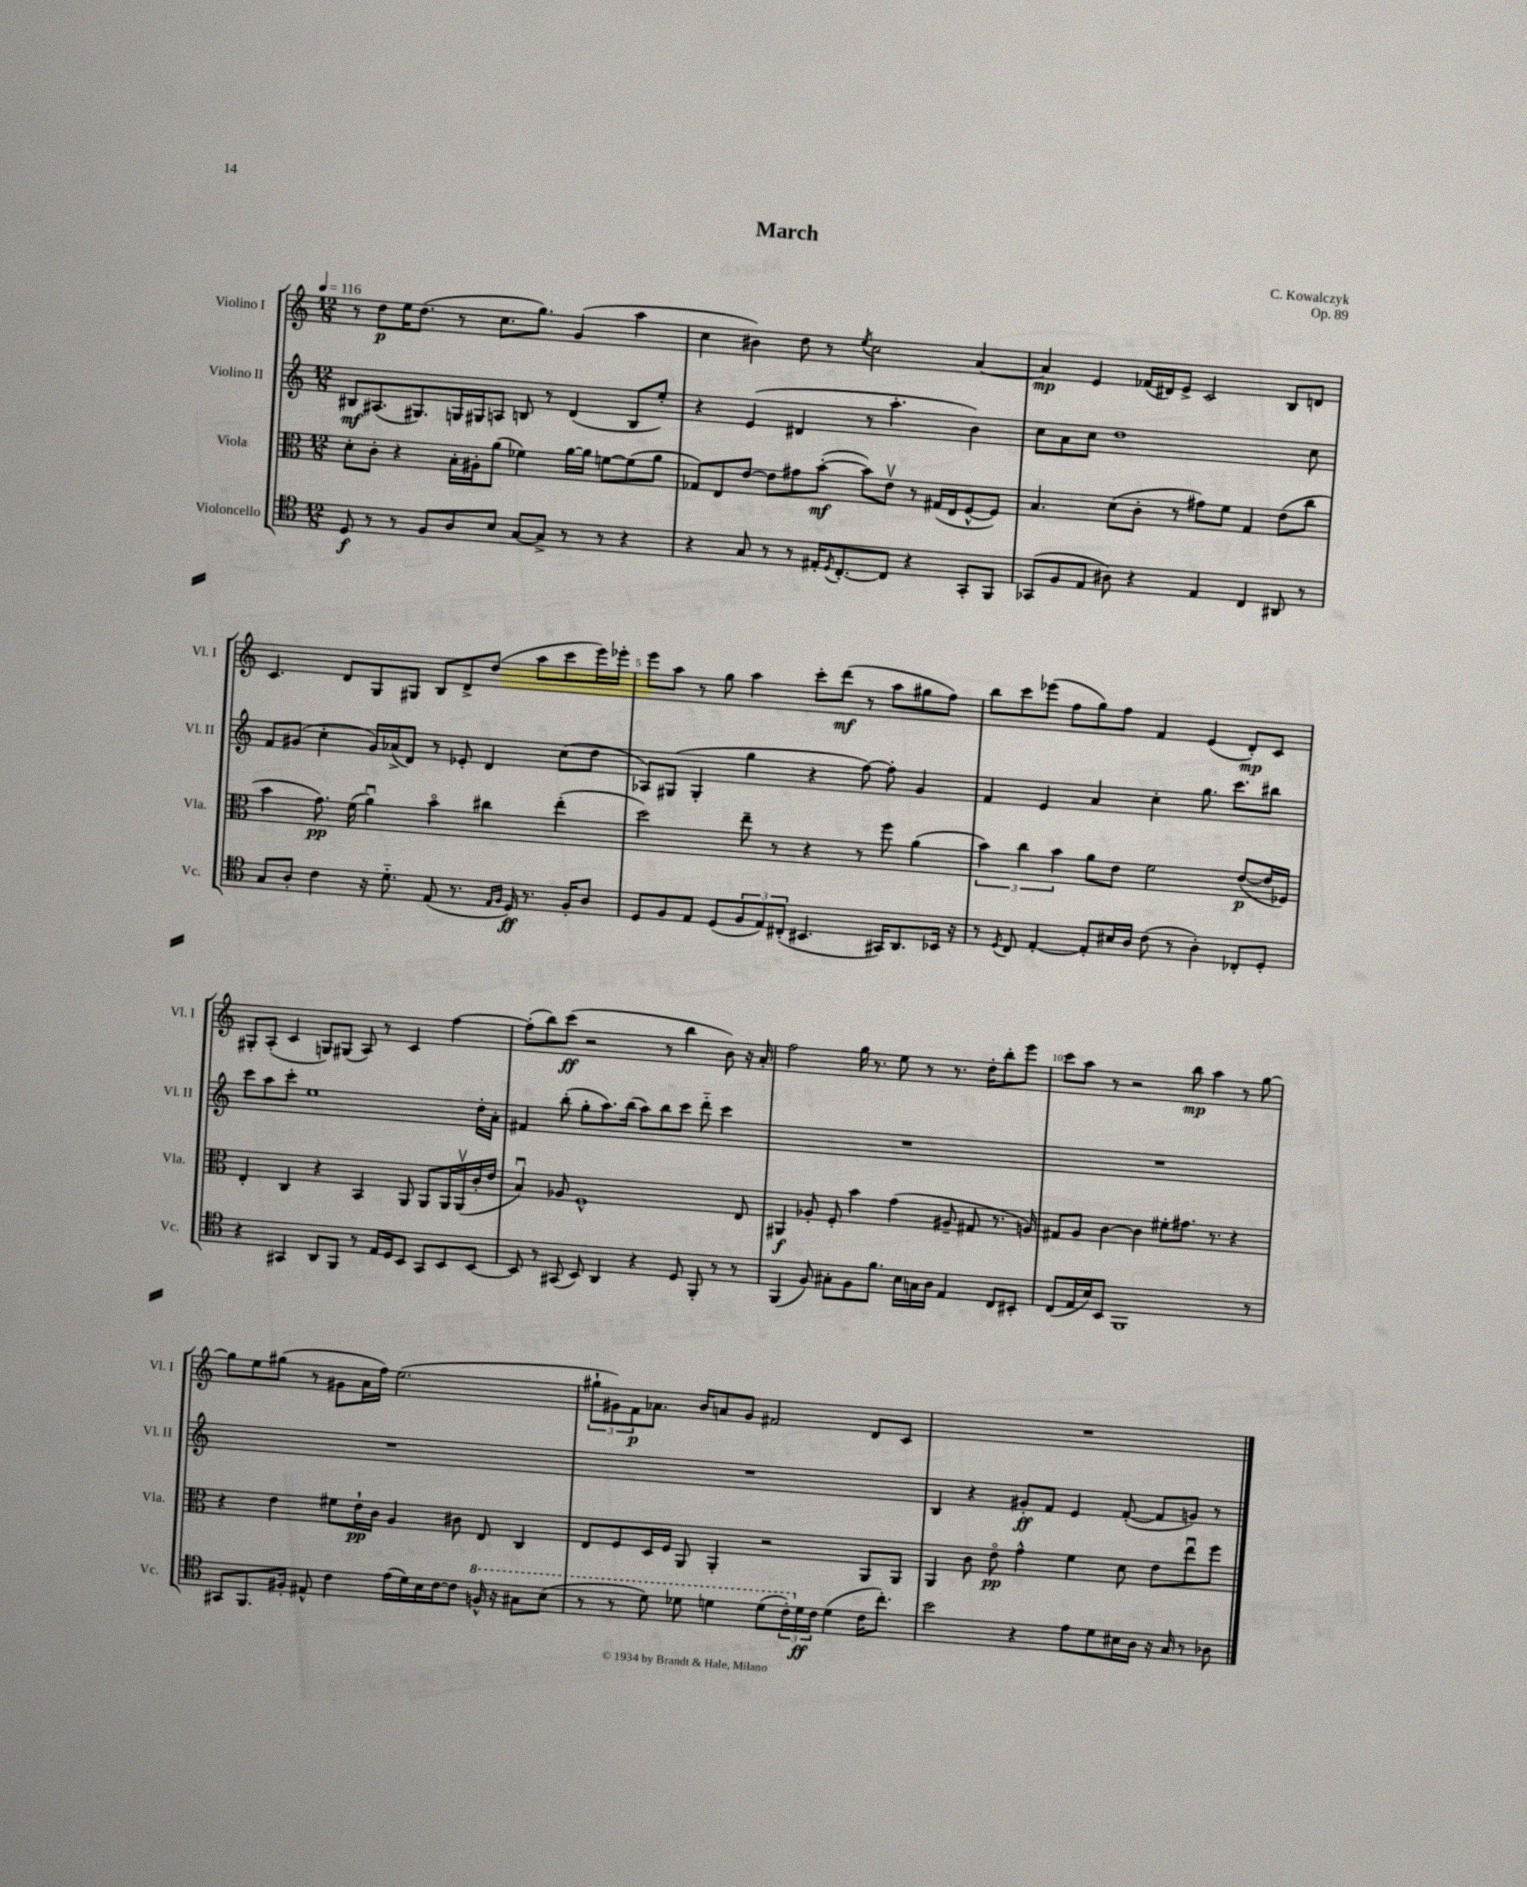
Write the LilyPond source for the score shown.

\header { title = "March" composer = "C. Kowalczyk" opus = "Op. 89" }
<<
\new StaffGroup <<
\new Staff = "s0" \with { instrumentName = "Violino I" shortInstrumentName = "Vl. I" } {
    \clef treble \key c \major \numericTimeSignature \time 12/8 \tempo 4 = 116
    r8 d''8\p e''16 d''8.( r8 c''8. g''8.) g'4( a''4 |
    c''4 bis'4) d''8 r8 \acciaccatura { e''8 } c''2 a'4~ |
    a'4\mp e'4 fes'16( dis'16) e'8-> c'2 b8 d'8 |
    c'4. d'8 g8 gis8 b8 d'8-> d''8( a''8 c'''8 e'''16) ees'''16-. |
    e'''8 a''8 r8 g''8 a''4 c'''8-. d'''8\mf( r8 a''8 gis''8 f''8) |
    b''8 c'''8 ees'''8( f''8 g''8) f''8 f'4 e'4( d'8-.\mp) c'8 |
    gis8-. a8-.( c'4 g8) gis8( a8) r8 c'4 f''4~ |
    f''8-.( b''8) c'''8\ff( r2 r8 b''4 b'8) r16 a'16-. |
    f''2 g''16 r8. e''8 r8 r8. d''16-. b''8-. e'''8 |
    c'''8 a''8 r8 r2 b''8\mp a''4 r8 g''8~ |
    g''8 e''8 gis''8( r8 gis'8 a'16 f''16) e''2.( |
    \tuplet 3/2 { gis''8-! gis'8) f'8\p } aes'8. b'16 a'8 gis'8 fis'2 d'8 c'8 |
    R1. \bar "|." |
}
\new Staff = "s1" \with { instrumentName = "Violino II" shortInstrumentName = "Vl. II" } {
    \clef treble \key c \major \numericTimeSignature \time 12/8
    bis8\mf ais8.( gis8.) g16 gis16 a8 b8 r8 d'4( b8 e''8-.) |
    r4 e'4( dis'4 r8 a''4.-. b'4) |
    c''8 a'8 c''8 d''1 c''8 |
    f'8 gis'8( c''4-. gis'16) aes'16->( d'8) r8 ees'8-. d'4 c''8( d''8 |
    aes8) gis8( gis4-. g''4 r4 f''8~) f''8-. g'4 |
    f'4 e'4 a'4 c''4-. g''8. c'''8. bis''8 |
    c'''8 a''8 c'''8-. e''1 d''16-. a'16-. |
    fis'4 b''8-.( g''8-. a''8.) b''16( a''8) b''8 c'''8 d'''8-_ c'''4 |
    R1. |
    R1. |
    R1. |
    R1. |
    b4 r4 gis'8-.\ff f'8 e'4 f'8~-.( f'8 g'8) r8 \bar "|." |
}
\new Staff = "s2" \with { instrumentName = "Viola" shortInstrumentName = "Vla." } {
    \clef alto \key c \major \numericTimeSignature \time 12/8
    d'8-. c'8-. r4 b16-. ais16-. a'8( fes'4) a'16~ a'16 f'8~ f'8( a'8 |
    ges8) e8 e'8~ e'8 gis'8 b'8~-.\mf( b'8) e'8\upbow r8 gis16( e16 f8~-^ f8) |
    b4. d'8( c'8-. r8 gis'8) f'8 g4 e'8( c''8 |
    b'4 g'8.\pp) f'16( a'4\downbow) b'4\flageolet cis''4 e''4-.( |
    d''2) e''8-- r8 r4 r8 f''8 a'4( |
    \tuplet 3/2 { b'4) c''4 b'4 } a'8 e'8 f'2 e'8~\p( e'16 fes16) |
    e4-. c4 r4 b,4 a,8 a,8 a,16 a,16\upbow( c'16-. e'16 |
    b4\downbow) aes8 f1-^ e8 |
    ais,4\f aes8-. f8-. b'4 g'4( ais8-- gis8 r8. a16) |
    gis8 a8 c'4~ c'4 fis'8-. gis'8. r8. r4 |
    r4 e'4 fis'8 e'16-!\pp c'16 a4 cis'8 e8 c4 |
    e8 f8 d16 f16 a,8 a,4-. r2 a,8 a,8 |
    a,4 c'8 e'8\flageolet\pp g'4-^ f'4 d'8 e'8 e''8\downbow f''8 \bar "|." |
}
\new Staff = "s3" \with { instrumentName = "Violoncello" shortInstrumentName = "Vc." } {
    \clef tenor \key c \major \numericTimeSignature \time 12/8
    d8\f r8 r8 f8 a8 b8 g8~ g8-> r8 r8 r4 |
    r4 g8 r8 r8 eis16-. \acciaccatura { d8 } c8.~-. c8 r4 g,8-. f,8 |
    ges,8( f8 e8 ais8) r4 e4 c4 ais,8 r8 |
    g8 a8-. c'4 r16 d'8.-_ e8( r8. \grace { e16 f16 } d16\ff) r8. f16-. a8 |
    d8 f8 e8 d8( \tuplet 3/2 { f8 e8) cis8-.( } bis,4. gis,16) a,8. bes,16 r16 |
    r8 \acciaccatura { d8 } c8 e4~-. e8-. bis16 a16 c'8( r8 a4-.) ces8-. d8-. |
    r4 gis,4 a,8 f,8 r8 e16 d16 b,8 gis,8 b,8 b,8~ |
    b,8 r8 gis,8( b,8) a,4 r4 d8 f,8-. r8 r8 |
    f,4( f8) gis8-. f8 f'8. b16 g16 a16 e4 c8 bis,8-. |
    c8( e16 b16) b,8 f,1 r8 |
    gis,8 f,8. fis16-. eis8-^ c'4 e'16( d'16) b16 c'16~ c'8 \ottava #1 f'!16-^ r16 gis'8 b'8( |
    r8 r8 d''8) des''8 d''4 d''8( \tuplet 3/2 { c''16-.) \ottava #0 d'16\ff c'16 } d'4( c'16 c''8.-.) |
    b'2 r4 e'8 d'8 bis16 a16 r16 g16 r8 aes8 \bar "|." |
}
>>
>>
\layout { \context { \Score \override BarNumber.break-visibility = ##(#f #t #t) barNumberVisibility = #(every-nth-bar-number-visible 5) } }
